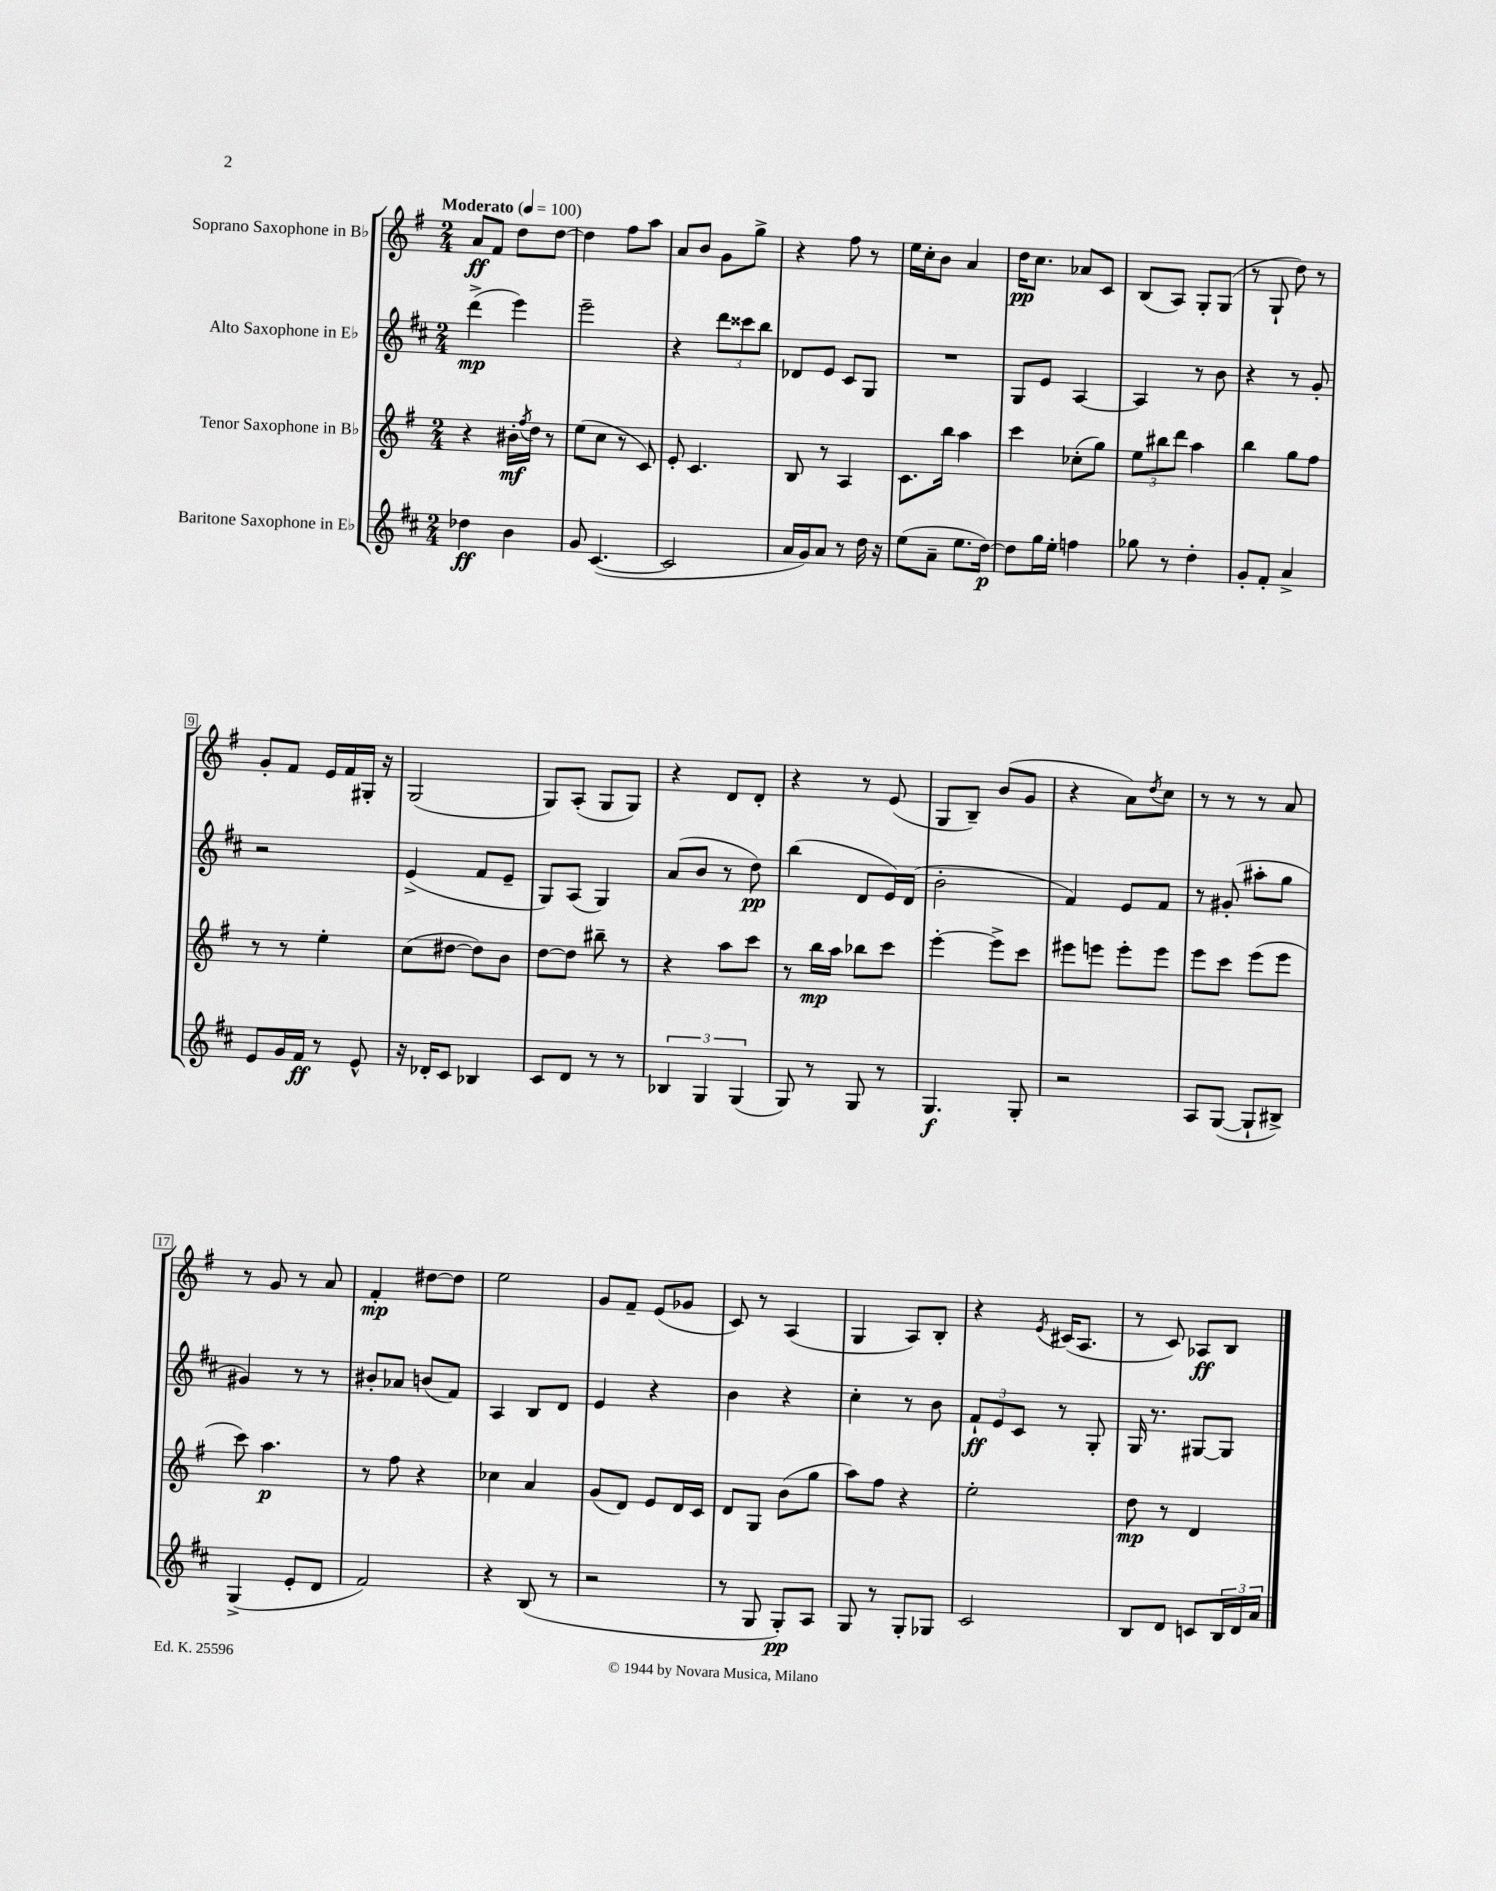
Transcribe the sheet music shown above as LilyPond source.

<<
\new StaffGroup <<
\new Staff = "s0" \with { instrumentName = "Soprano Saxophone in Bb" } {
    \clef treble \key g \major \numericTimeSignature \time 2/4 \tempo "Moderato" 4 = 100
    a'8\ff fis'8 d''8 d''8~ |
    d''4 fis''8 a''8 |
    a'8 b'8 g'8 g''8-> |
    r4 fis''8 r8 |
    e''16 c''16-. b'8 a'4 |
    d''16\pp c''8. aes'8 c'8 |
    b8( a8) g8-. g8( |
    r8 g8-! d''8) r8 |
    g'8-. fis'8 e'16 fis'16 gis16-. r16 |
    g2( |
    g8) a8-.( g8 g8) |
    r4 d'8 d'8-. |
    r4 r8 e'8( |
    g8 b8--) b'8( g'8 |
    r4 a'8) \acciaccatura { d''8 } c''8 |
    r8 r8 r8 a'8 |
    r8 g'8 r8 a'8 |
    fis'4-.\mp dis''8~ dis''8 |
    e''2 |
    g'8 fis'8-- e'8( ges'8 |
    c'8) r8 a4( |
    g4 a8) b8-. |
    r4 \acciaccatura { e'8 } cis'16( a8. |
    r8 c'8) aes8\ff b8 \bar "|." |
}
\new Staff = "s1" \with { instrumentName = "Alto Saxophone in Eb" } {
    \clef treble \key d \major \numericTimeSignature \time 2/4
    d'''4->\mp( e'''4) |
    e'''2-- |
    r4 \tuplet 3/2 { d'''8 cisis'''8 b''8 } |
    des'8 e'8 cis'8 g8 |
    R2 |
    g8 e'8 a4~ |
    a4 r8 b'8 |
    r4 r8 g'8-. |
    r2 |
    e'4->( fis'8 e'8-- |
    g8) a8( g4) |
    a'8( b'8 r8 d''8\pp) |
    b''4( d'8 e'16) d'16( |
    b'2-. |
    fis'4) e'8 fis'8 |
    r8 gis'8-.( ais''8-. g''8 |
    gis'4) r8 r8 |
    bis'8-. aes'8 b'8( fis'8) |
    a4 b8 d'8 |
    e'4 r4 |
    b'4 r4 |
    cis''4-. r8 b'8 |
    \tuplet 3/2 { fis'8-!\ff e'8 cis'8 } r8 g8-. |
    g16 r8. gis8~ gis8 \bar "|." |
}
\new Staff = "s2" \with { instrumentName = "Tenor Saxophone in Bb" } {
    \clef treble \key g \major \numericTimeSignature \time 2/4
    r4 bis'16-.\mf \acciaccatura { fis''8 } d''16 r8 |
    e''8( c''8 r8 c'8) |
    e'8-. c'4. |
    b8 r8 a4 |
    c'8. b''16 a''4 |
    c'''4 ces''8-.( g''8) |
    \tuplet 3/2 { e''8 bis''8 d'''8 } a''4 |
    b''4 g''8 fis''8 |
    r8 r8 e''4-. |
    c''8( dis''8~ dis''8) b'8 |
    d''8~ d''8 bis''8-- r8 |
    r4 a''8 c'''8 |
    r8 b''16\mp a''16 bes''8 c'''8 |
    e'''4~-. e'''8-> c'''8 |
    eis'''8 e'''8 e'''8-. e'''8 |
    e'''8 c'''8 e'''8( e'''8 |
    c'''8) a''4.\p |
    r8 fis''8 r4 |
    ces''4 a'4 |
    g'8( d'8) e'8 d'16 c'16 |
    d'8 g8 b'8( g''8 |
    a''8) fis''8 r4 |
    e''2-. |
    d''8\mp r8 d'4 \bar "|." |
}
\new Staff = "s3" \with { instrumentName = "Baritone Saxophone in Eb" } {
    \clef treble \key d \major \numericTimeSignature \time 2/4
    des''4\ff b'4 |
    g'8 cis'4.~( |
    cis'2 |
    a'16 g'16) a'8 r8 d''16 r16 |
    e''8( a'8-- e''8. d''16~\p) |
    d''8 g''16 e''16-. f''4 |
    ges''8 r8 d''4-. |
    g'8-. fis'8-. a'4-> |
    e'8 g'16 fis'16\ff r8 e'8-^ |
    r16 des'16-. cis'8 bes4 |
    cis'8 d'8 r8 r8 |
    \tuplet 3/2 { bes4 g4 g4( } |
    g8) r8 g8 r8 |
    g4.\f g8-. |
    r2 |
    a8 g8~( g8-! bis8->) |
    g4->( e'8-. d'8 |
    fis'2) |
    r4 b8( r8 |
    r2 |
    r8 g8 g8-.\pp) a8 |
    g8 r8 g8-. ges8 |
    cis'2 |
    b8 d'8 c'8 \tuplet 3/2 { b16 d'16 a'16 } \bar "|." |
}
>>
>>
\layout { \context { \Score \override BarNumber.stencil = #(make-stencil-boxer 0.1 0.3 ly:text-interface::print) } }
